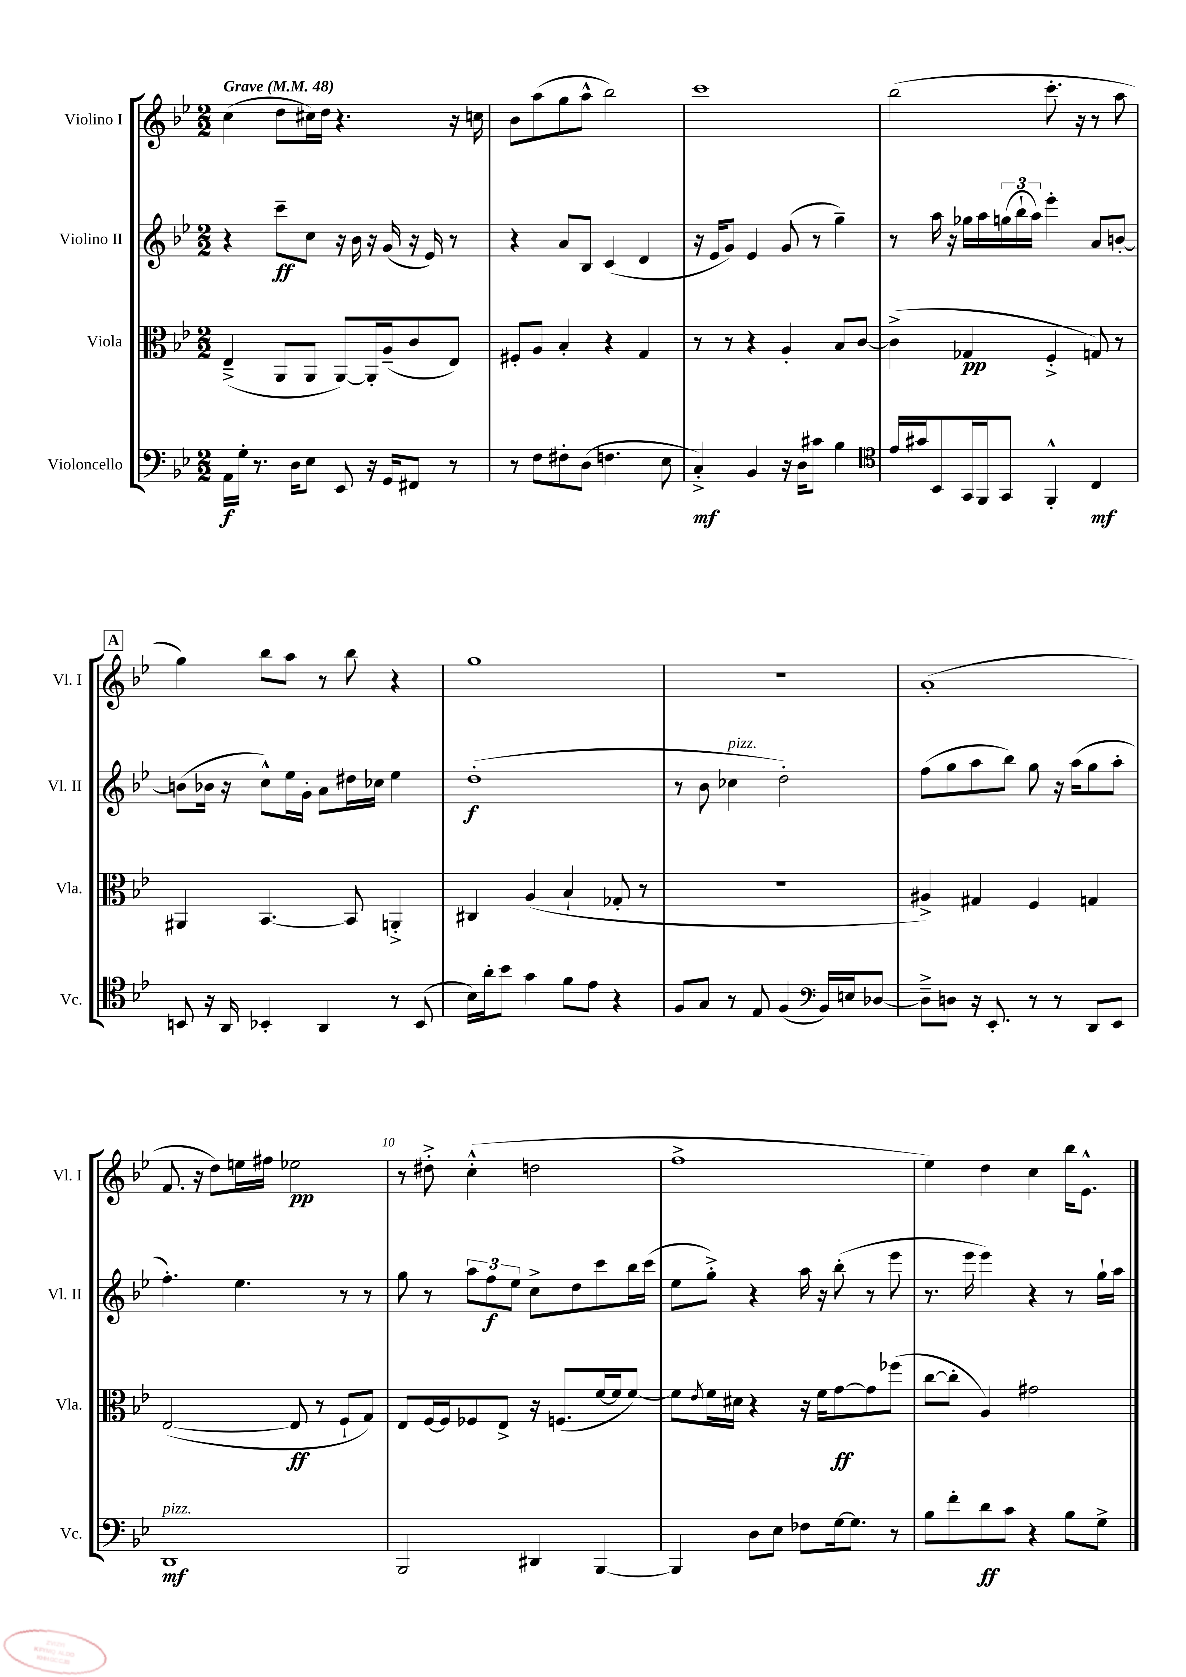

**kern	**dynam	**kern	**dynam	**kern	**dynam	**kern	**dynam
*part4	*part4	*part3	*part3	*part2	*part2	*part1	*part1
*staff4	*staff4	*staff3	*staff3	*staff2	*staff2	*staff1	*staff1
*I"Violoncello	*	*I"Viola	*	*I"Violino II	*	*I"Violino I	*
*I'Vc.	*	*I'Vla.	*	*I'Vl. II	*	*I'Vl. I	*
*clefF4	*	*clefC3	*	*clefG2	*	*clefG2	*
*k[b-e-]	*	*k[b-e-]	*	*k[b-e-]	*	*k[b-e-]	*
*M2/2	*	*M2/2	*	*M2/2	*	*M2/2	*
*MM48	*	*MM48	*	*MM48	*	*MM48	*
=1	=1	=1	=1	=1	=1	=1	=1
!	!	!	!	!	!	!LO:TX:a:B:t=Grave	!
16AA\LL	f	(4E-~^/	.	4r	.	(4cc\	.
16G'\JJ	.	.	.	.	.	.	.
8.r	.	.	.	.	.	.	.
.	.	8AA/L	.	8ccc~\L	ff	8dd\L	.
16D\KL	.	.	.	.	.	.	.
8E-\J	.	8AA/J	.	8cc\J	.	16cc#X\L)	.
.	.	.	.	.	.	16dd\JJ	.
8EE-/	.	[8AA/L)	.	16r	.	4.r	.
.	.	.	.	16b-\	.	.	.
16r	.	16AA'/L]	.	16r	.	.	.
16GG/KL	.	(16A~/J	.	(16g/	.	.	.
8FF#X/J	.	8c/	.	16r	.	.	.
.	.	.	.	16e-/)	.	.	.
8r	.	8E-/J)	.	8r	.	16r	.
.	.	.	.	.	.	16ccn\	.
=2	=2	=2	=2	=2	=2	=2	=2
8r	.	8F#X'/L	.	4r	.	8b-\L	.
8F\L	.	8A/J	.	.	.	(8aa\	.
8F#X'\	.	4B-'/	.	8a/L	.	8gg\	.
(8D\J	.	.	.	8B-/J	.	8aa^^\J	.
4.Fn\	.	4r	.	(4c/	.	2bb-\)	.
.	.	4G/	.	4d/	.	.	.
8E-\	.	.	.	.	.	.	.
=3	=3	=3	=3	=3	=3	=3	=3
4C'^/)	mf	8r	.	16r	.	1ccc	.
.	.	.	.	16e-/KL	.	.	.
.	.	8r	.	8g/J)	.	.	.
4BB-/	.	4r	.	4e-/	.	.	.
16r	.	4A'/	.	(8g/	.	.	.
16D\KL	.	.	.	.	.	.	.
8c#X\J	.	.	.	8r	.	.	.
4B-\	.	8B-/L	.	4gg~\)	.	.	.
.	.	[8c/J	.	.	.	.	.
=4	=4	=4	=4	=4	=4	=4	=4
*clefC4	*	*	*	*	*	*	*
16e-/LL	.	(4c^\]	.	8r	.	(2bb-\	.
16g#X/J	.	.	.	.	.	.	.
8BB-/	.	.	.	16aa\	.	.	.
.	.	.	.	16r	.	.	.
16GG/L	.	4G-X/	pp	16gg-X\LL	.	.	.
16FF/J	.	.	.	16aa\	.	.	.
8GG/J	.	.	.	(24ggn\	.	.	.
.	.	.	.	24bb-`\	.	.	.
.	.	.	.	24aa\JJ)	.	.	.
4FF'^^/	.	4F'^/	.	4eee-'\	.	8.ccc'\	.
.	.	.	.	.	.	16r	.
4C/	mf	8Gn/)	.	8a/L	.	8r	.
.	.	8r	.	[8bn'/J	.	8aa\	.
!!LO:LB:g=z
!!LO:REH:place=s1:t=A
=5	=5	=5	=5	=5	=5	=5	=5
8BBn/	.	4AA#X/	.	(8bn\L]	.	4gg\)	.
16r	.	.	.	16b-X\Jk	.	.	.
16AA/	.	.	.	16r	.	.	.
4BB-X'/	.	[4.BB-/	.	8cc^^\L)	.	8bb-\L	.
.	.	.	.	16ee-\L	.	8aa\J	.
.	.	.	.	16g'\JJ	.	.	.
4AA/	.	.	.	8a\L	.	8r	.
.	.	8BB-/]	.	16dd#X\L	.	8bb-\	.
.	.	.	.	16cc-X\JJ	.	.	.
8r	.	4AAn'^/	.	4ee-\	.	4r	.
(8BB-/	.	.	.	.	.	.	.
=6	=6	=6	=6	=6	=6	=6	=6
16B-\LL)	.	4C#X/	.	(1dd'	f	1gg	.
16a'\J	.	.	.	.	.	.	.
8b-\J	.	.	.	.	.	.	.
4g\	.	(4A/	.	.	.	.	.
8f\L	.	4B-`/	.	.	.	.	.
8e-\J	.	.	.	.	.	.	.
4r	.	8G-X'/	.	.	.	.	.
.	.	8r	.	.	.	.	.
=7	=7	=7	=7	=7	=7	=7	=7
8F/L	.	1r	.	8r	.	1r	.
8G/J	.	.	.	8b-\	.	.	.
!	!	!	!	!LO:TX:a:i:t=pizz.	!	!	!
8r	.	.	.	4cc-X\	.	.	.
8E-/	.	.	.	.	.	.	.
(4F/	.	.	.	2dd'\)	.	.	.
*clefF4	*	*	*	*	*	*	*
16BB-/LL)	.	.	.	.	.	.	.
16En/J	.	.	.	.	.	.	.
[8D-X/J	.	.	.	.	.	.	.
=8	=8	=8	=8	=8	=8	=8	=8
8D-~^\L]	.	4A#X^/)	.	(8ff\L	.	(1a'	.
8Dn\J	.	.	.	8gg\	.	.	.
16r	.	4G#X/	.	8aa\	.	.	.
8.EE-'/	.	.	.	.	.	.	.
.	.	.	.	8bb-\J)	.	.	.
8r	.	4F/	.	8gg\	.	.	.
8r	.	.	.	16r	.	.	.
.	.	.	.	(16aa\KL	.	.	.
8DD/L	.	4Gn/	.	8gg\	.	.	.
8EE-/J	.	.	.	8aa'\J	.	.	.
!!LO:LB:g=z
=9	=9	=9	=9	=9	=9	=9	=9
!LO:TX:a:i:t=pizz.	!	!	!	!	!	!	!
1DD	mf	([2E-/	.	4.ff'\)	.	8.f/	.
.	.	.	.	.	.	16r	.
.	.	.	.	.	.	8dd\L)	.
.	.	.	.	4.ee-\	.	16een\L	.
.	.	.	.	.	.	16ff#X\JJ	.
.	.	8E-/]	ff	.	.	2ee-X\	pp
.	.	8r	.	.	.	.	.
.	.	8F`/L	.	8r	.	.	.
.	.	8G/J)	.	8r	.	.	.
=10	=10	=10	=10	=10	=10	=10	=10
2BBB-/	.	8E-/L	.	8gg\	.	8r	.
.	.	[16F/L	.	8r	.	8dd#X'^\	.
.	.	16F/J]	.	.	.	.	.
.	.	8F-X/	.	12aa\L	.	(4cc'^^\	.
.	.	.	.	12ff\	f	.	.
.	.	8E-^/J	.	.	.	.	.
.	.	.	.	12ee-\J	.	.	.
4DD#X/	.	16r	.	8cc^\L	.	2ddn\	.
.	.	(8.Fn/L	.	.	.	.	.
.	.	.	.	8dd\	.	.	.
[4BBB-/	.	[16f/L	.	8ccc\	.	.	.
.	.	16f/J]	.	.	.	.	.
.	.	[8f/J)	.	16bb-\L	.	.	.
.	.	.	.	(16ccc\JJ	.	.	.
=11	=11	=11	=11	=11	=11	=11	=11
4BBB-/]	.	8f\L]	.	8ee-\L	.	1ff^	.
.	.	8qe-/	.	.	.	.	.
.	.	16f\L	.	8gg'^\J)	.	.	.
.	.	16d#X\JJ	.	.	.	.	.
8D\L	.	4r	.	4r	.	.	.
8E-\J	.	.	.	.	.	.	.
8F-X\L	.	16r	.	16aa\	.	.	.
.	.	16f\KL	.	16r	.	.	.
[16G\k	.	[8g\	ff	(8bb-'\	.	.	.
8.G\J]	.	.	.	.	.	.	.
.	.	8g\]	.	8r	.	.	.
8r	.	(8ff-X\J	.	8eee-\	.	.	.
=12	=12	=12	=12	=12	=12	=12	=12
8B-\L	.	[8cc\L	.	8.r	.	4ee-\)	.
8f'\	.	8cc'\J]	.	.	.	.	.
.	.	.	.	16eee-\	.	.	.
8d\	ff	4A/)	.	4eee-\)	.	4dd\	.
8c\J	.	.	.	.	.	.	.
4r	.	2g#X\	.	4r	.	4cc\	.
8B-\L	.	.	.	8r	.	16bb-\KL	.
.	.	.	.	.	.	8.e-^^\J	.
8G^\J	.	.	.	16gg`\LL	.	.	.
.	.	.	.	16aa\JJ	.	.	.
==	==	==	==	==	==	==	==
*-	*-	*-	*-	*-	*-	*-	*-
